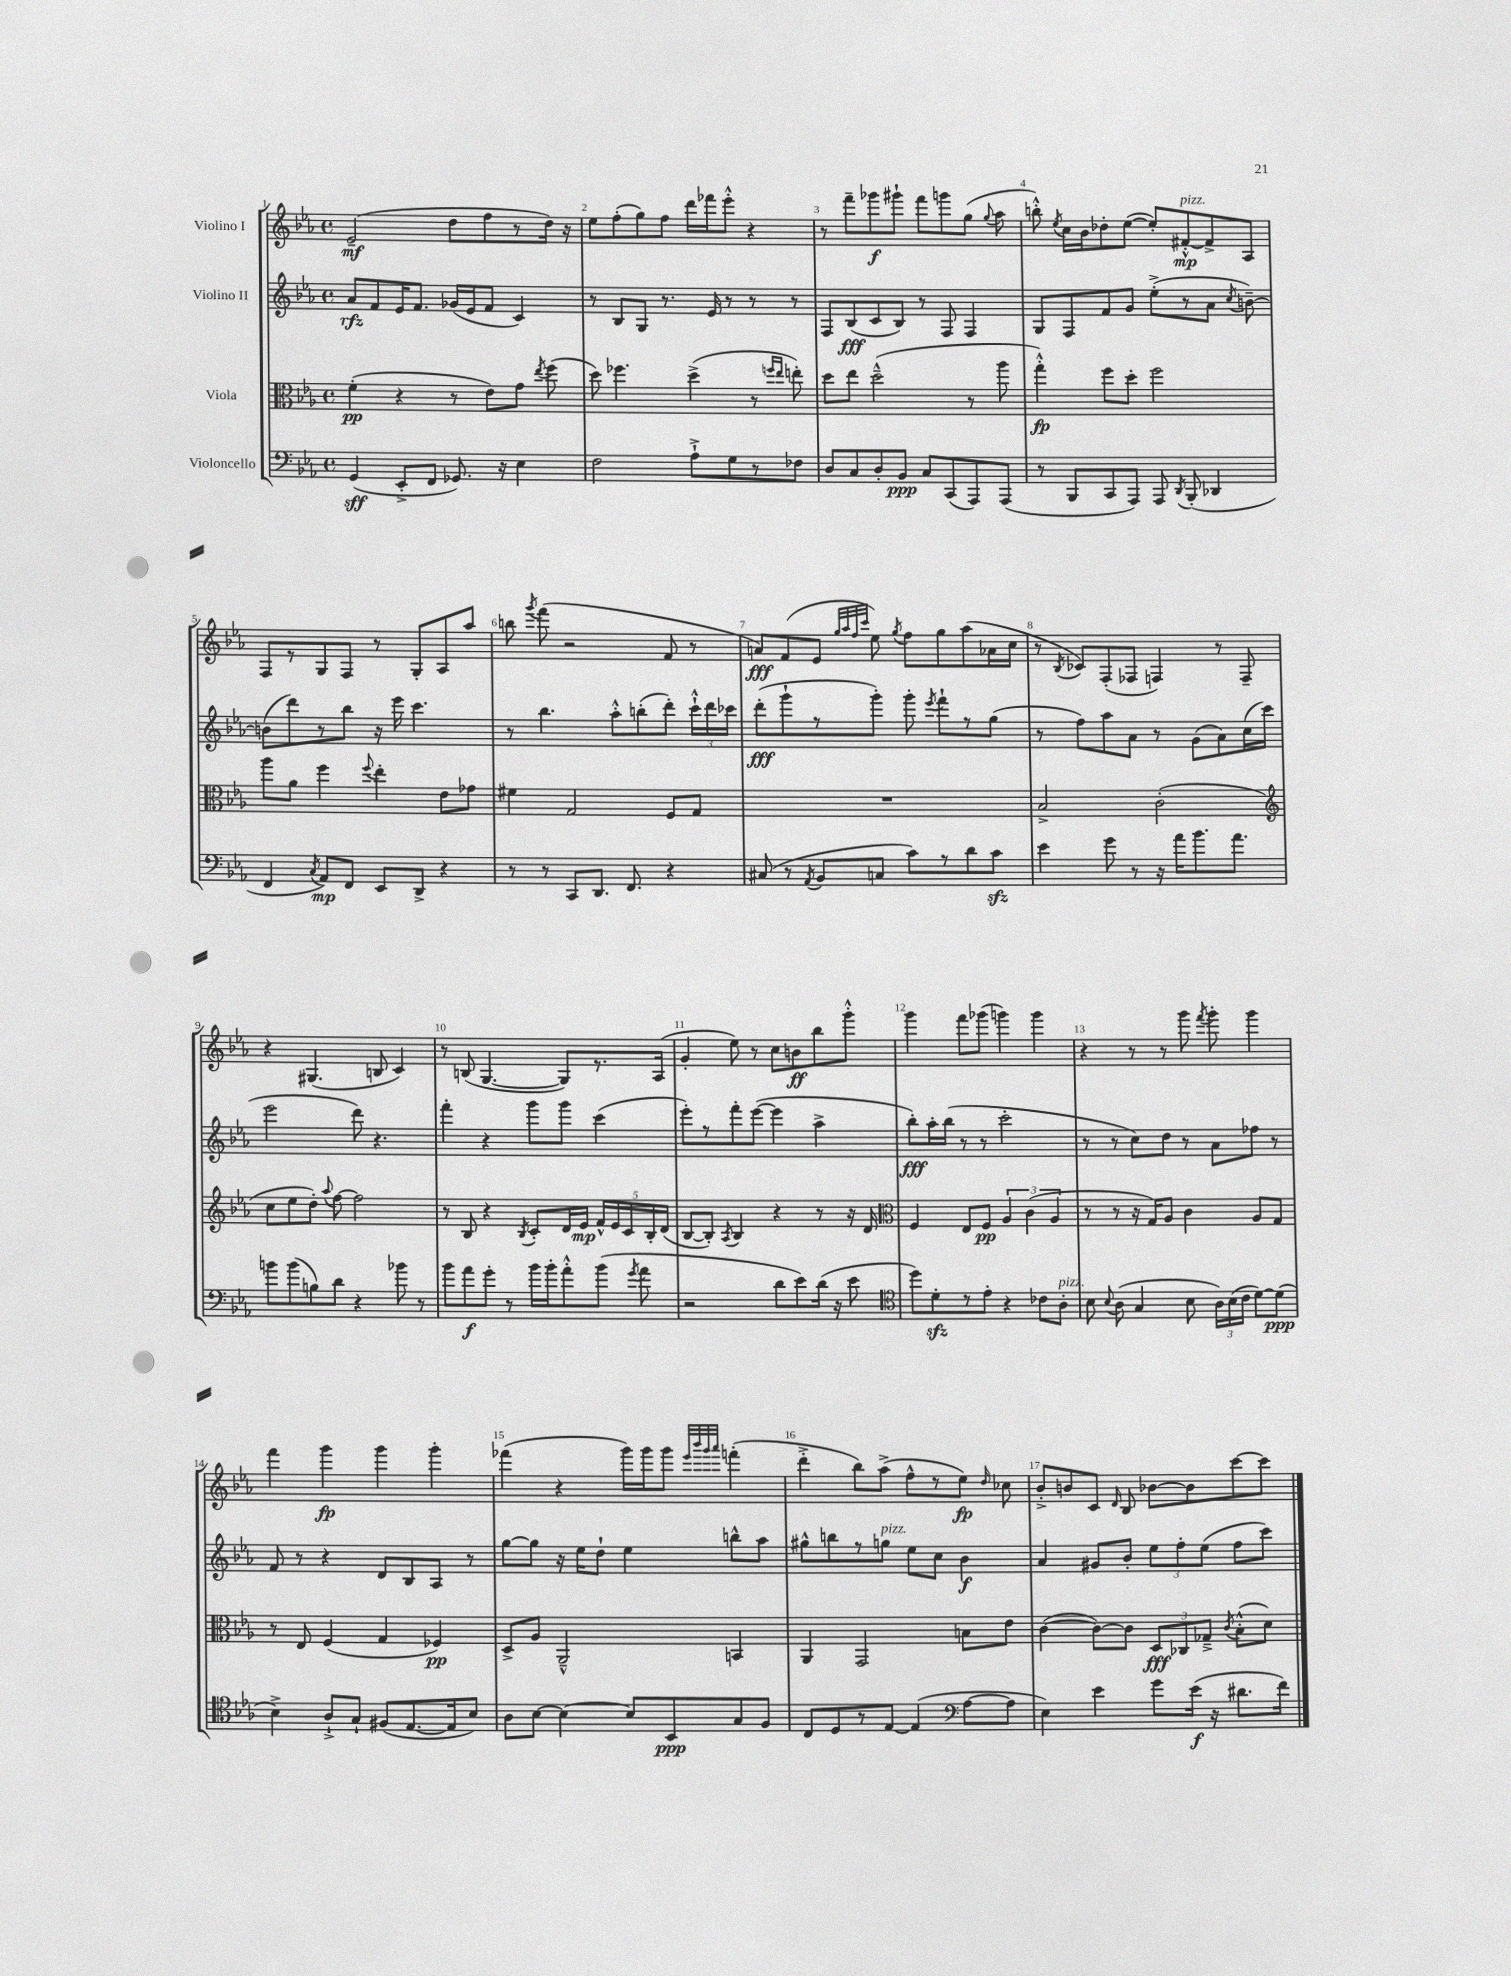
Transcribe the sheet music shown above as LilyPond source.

<<
\new StaffGroup <<
\new Staff = "s0" \with { instrumentName = "Violino I" } {
    \clef treble \key ees \major \defaultTimeSignature \time 4/4
    \autoBeamOff ees'2--\mf( d''8[ f''8 r8 d''16]) r16 |
    ees''8[ f''8-.( g''8) f''8] d'''16[ fes'''16 ees'''8]-.-^ r4 |
    r8 f'''8[-- ges'''8\f gis'''8]-! f'''8[ g'''8 g''8]( \appoggiatura { g''8 } aes''8 |
    b''8-.-^) \acciaccatura { ees''8 } c''16[ bes'16 des''8-. ees''8]~( ees''8[-.) fis'8~-.-^\mp^\markup { \italic "pizz." } fis'8-> aes8] |
    f8[ r8 g8 f8] r8 g8[-. aes8 aes''8] |
    b''8 \acciaccatura { g'''8 } f'''8( r2 f'8 r8 |
    a'8[\fff) f'8( ees'8] \grace { g''32[ aes''32 f''32 c'''32] } ees''8) \acciaccatura { g''8 } f''8[ g''8 aes''8( aes'16 c''16] |
    r8 \acciaccatura { bes8 } ces'8[) f8-.( fes8] f4) r8 f8-- |
    r4 gis4.( b8 c'4) |
    r8 b8( g4.~ g8[) r8. aes16]( |
    g'4-. ees''8) r8 c''8[ b'8\ff bes''8 g'''8]-.-^ |
    g'''4 f'''8[ ges'''8]( g'''4) g'''4 |
    r4 r8 r8 g'''8 \acciaccatura { f'''8 } g'''8-. g'''4 |
    f'''4 g'''4\fp g'''4 g'''4-. |
    fes'''4( r4 g'''16[) g'''16 g'''8] \grace { ees'''32[ bes'''32 g'''32 aes'''32] } f'''4-.( |
    d'''4-.-> bes''8[) aes''8]->( f''8[-^ r8 ees''8]\fp) \grace { d''16 } ces''8 |
    bes'8[-.-> b'8 c'8] \grace { d'16 } bes8 bes'8[~ bes'8 c'''8~ c'''8] \bar "|." |
}
\new Staff = "s1" \with { instrumentName = "Violino II" } {
    \clef treble \key ees \major \defaultTimeSignature \time 4/4
    \autoBeamOff aes'8[\rfz f'8 ees'16 f'8.] ges'16[( ees'16 f'8] c'4) |
    r8 bes8[ g8] r8. ees'16 r8 r8 r8 |
    f8[ bes8\fff( c'8 bes8]) r8 f8 f4 |
    g8[ f8 f'8 g'8] ees''8[-.->( r8 aes'8] \acciaccatura { c''8 } b'8~--) |
    b'8[( d'''8) r8 bes''8] r16 ees'''16 c'''4. |
    r8 bes''4. aes''8[-.-^ b''8-.( d'''8]-.) \tuplet 3/2 { c'''16[-!-^ d'''16 ces'''16] } |
    d'''8[-.\fff( g'''8-! r8 g'''8]-.) g'''8-. \acciaccatura { ees'''8 } f'''8[-! r8 g''8]( |
    r8 f''8[) aes''8 aes'8] r8 g'8[( aes'8) c''16( c'''16] |
    ees'''2 d'''8) r4. |
    f'''4-. r4 g'''8[ g'''8] c'''4( |
    ees'''8[-.) r8 f'''8-. ees'''8]~( ees'''4 aes''4-> |
    bes''8[-.\fff) aes''16-. bes''16]( r8 r8 c'''2-. |
    r8 r8 c''8[) d''8] r8 aes'8[ fes''8] r8 |
    f'8 r8 r4 d'8[ bes8 aes8] r8 |
    g''8[~ g''8] r16 ees''16[ d''8]-! ees''4 b''8[-^ aes''8] |
    gis''8[-^ b''8 r8 g''8]^\markup { \italic "pizz." } ees''8[ c''8] bes'4\f |
    aes'4 gis'8[ bes'8]-. \tuplet 3/2 { ees''8[ f''8-. ees''8]( } f''8[ c'''8]) \bar "|." |
}
\new Staff = "s2" \with { instrumentName = "Viola" } {
    \clef alto \key ees \major \defaultTimeSignature \time 4/4
    \autoBeamOff f'4-.\pp( r4 r8 ees'8[) g'8] \acciaccatura { ees''8 } f''8( |
    d''8) fes''4. d''4->( r8 \grace { f''16[ ees''16] } e''8-.) |
    d''8[ ees''8] d''2---^( r8 aes''8 |
    g''4-.-^\fp) f''8[ d''8]-. f''2 |
    aes''8[ aes'8] f''4 \appoggiatura { f''8 } ees''4-. ees'8[ ges'8] |
    fis'4 g2 f8[ g8] |
    R1 |
    bes2-> c'2-.( |
    \clef treble c''8[ ees''8 d''8]-.) \appoggiatura { aes''8 } f''8~ f''2 |
    r8 bes8 r4 \acciaccatura { bes8 } c'8[-. d'16 ees'16]\mp \tuplet 5/4 { f'16[-^ ees'16 c'16 bes16-. d'16]( } |
    bes8[~ bes8]-.) \acciaccatura { aes8 } bes4 r4 r8 r16 d'16 |
    \clef alto f4 ees8[ f8]\pp \tuplet 3/2 { aes4 c'4( aes4 } |
    r8 r8 r16 g16[) aes8] c'4 aes8[ g8] |
    r8 ees8 f4( g4 fes4\pp) |
    d8[-> aes8] aes,2---^ b,4 |
    aes,4 g,2 b8[ ees'8] |
    c'4~( c'8[~) c'8] \tuplet 3/2 { d8[\fff ces8 ges8]---> } \acciaccatura { c'8 } bes8[-.-^( d'8]) \bar "|." |
}
\new Staff = "s3" \with { instrumentName = "Violoncello" } {
    \clef bass \key ees \major \defaultTimeSignature \time 4/4
    \autoBeamOff g,4\sff( ees,8[-.-> f,8] ges,8.) r16 ees4 |
    f2 aes8[-!-> g8 r8 fes8] |
    d8[ c8 d8-. bes,8]\ppp c8[ c,8( aes,,8) aes,,8]( |
    r8 bes,,8[ c,8 aes,,8]) aes,,8 \acciaccatura { d,8 } bes,,8-.( des,4 |
    f,4 \acciaccatura { c8 } aes,8[\mp) f,8] ees,8[ d,8]-> r4 |
    r8 r8 c,8[ d,8.] f,8. r4 |
    cis8( r8 \acciaccatura { aes,8 } bes,8[ c8] c'8[) r8 d'8 c'8]\sfz |
    ees'4 g'8 r8 r16 aes'16[ bes'8. aes'8.] |
    b'8[ b'8( b8) d'8] r4 bes'8 r8 |
    bes'8[ aes'8\f g'8]-. r8 bes'16[ bes'16-. aes'8-.-^ bes'8]( \acciaccatura { g'8 } aes'8 |
    r2 d'8[ ees'8) d'16]( r16 ees'8 |
    \clef tenor d''8[) d'8-.\sfz r8 ees'8]-. r4 ces'8[ aes8]-.^\markup { \italic "pizz." } |
    bes8 \appoggiatura { bes8 } aes8( g4 bes8 \tuplet 3/2 { aes16[) bes16( c'16] } d'8[~) d'8]\ppp( |
    bes4->) aes8[-!-> g8]-! fis8[( ees8.~ ees16 bes8]) |
    aes8[ bes8]~ bes4~ bes8[ bes,8\ppp g8 f8] |
    c8[ d8 r8 ees8]~ ees4( \clef bass aes8[~ aes8] |
    ees4) ees'4 g'8[ ees'16]\f( r16 dis'8.[ f'16]) \bar "|." |
}
>>
>>
\layout { \context { \Score \override BarNumber.break-visibility = ##(#f #t #t) barNumberVisibility = #all-bar-numbers-visible } }
